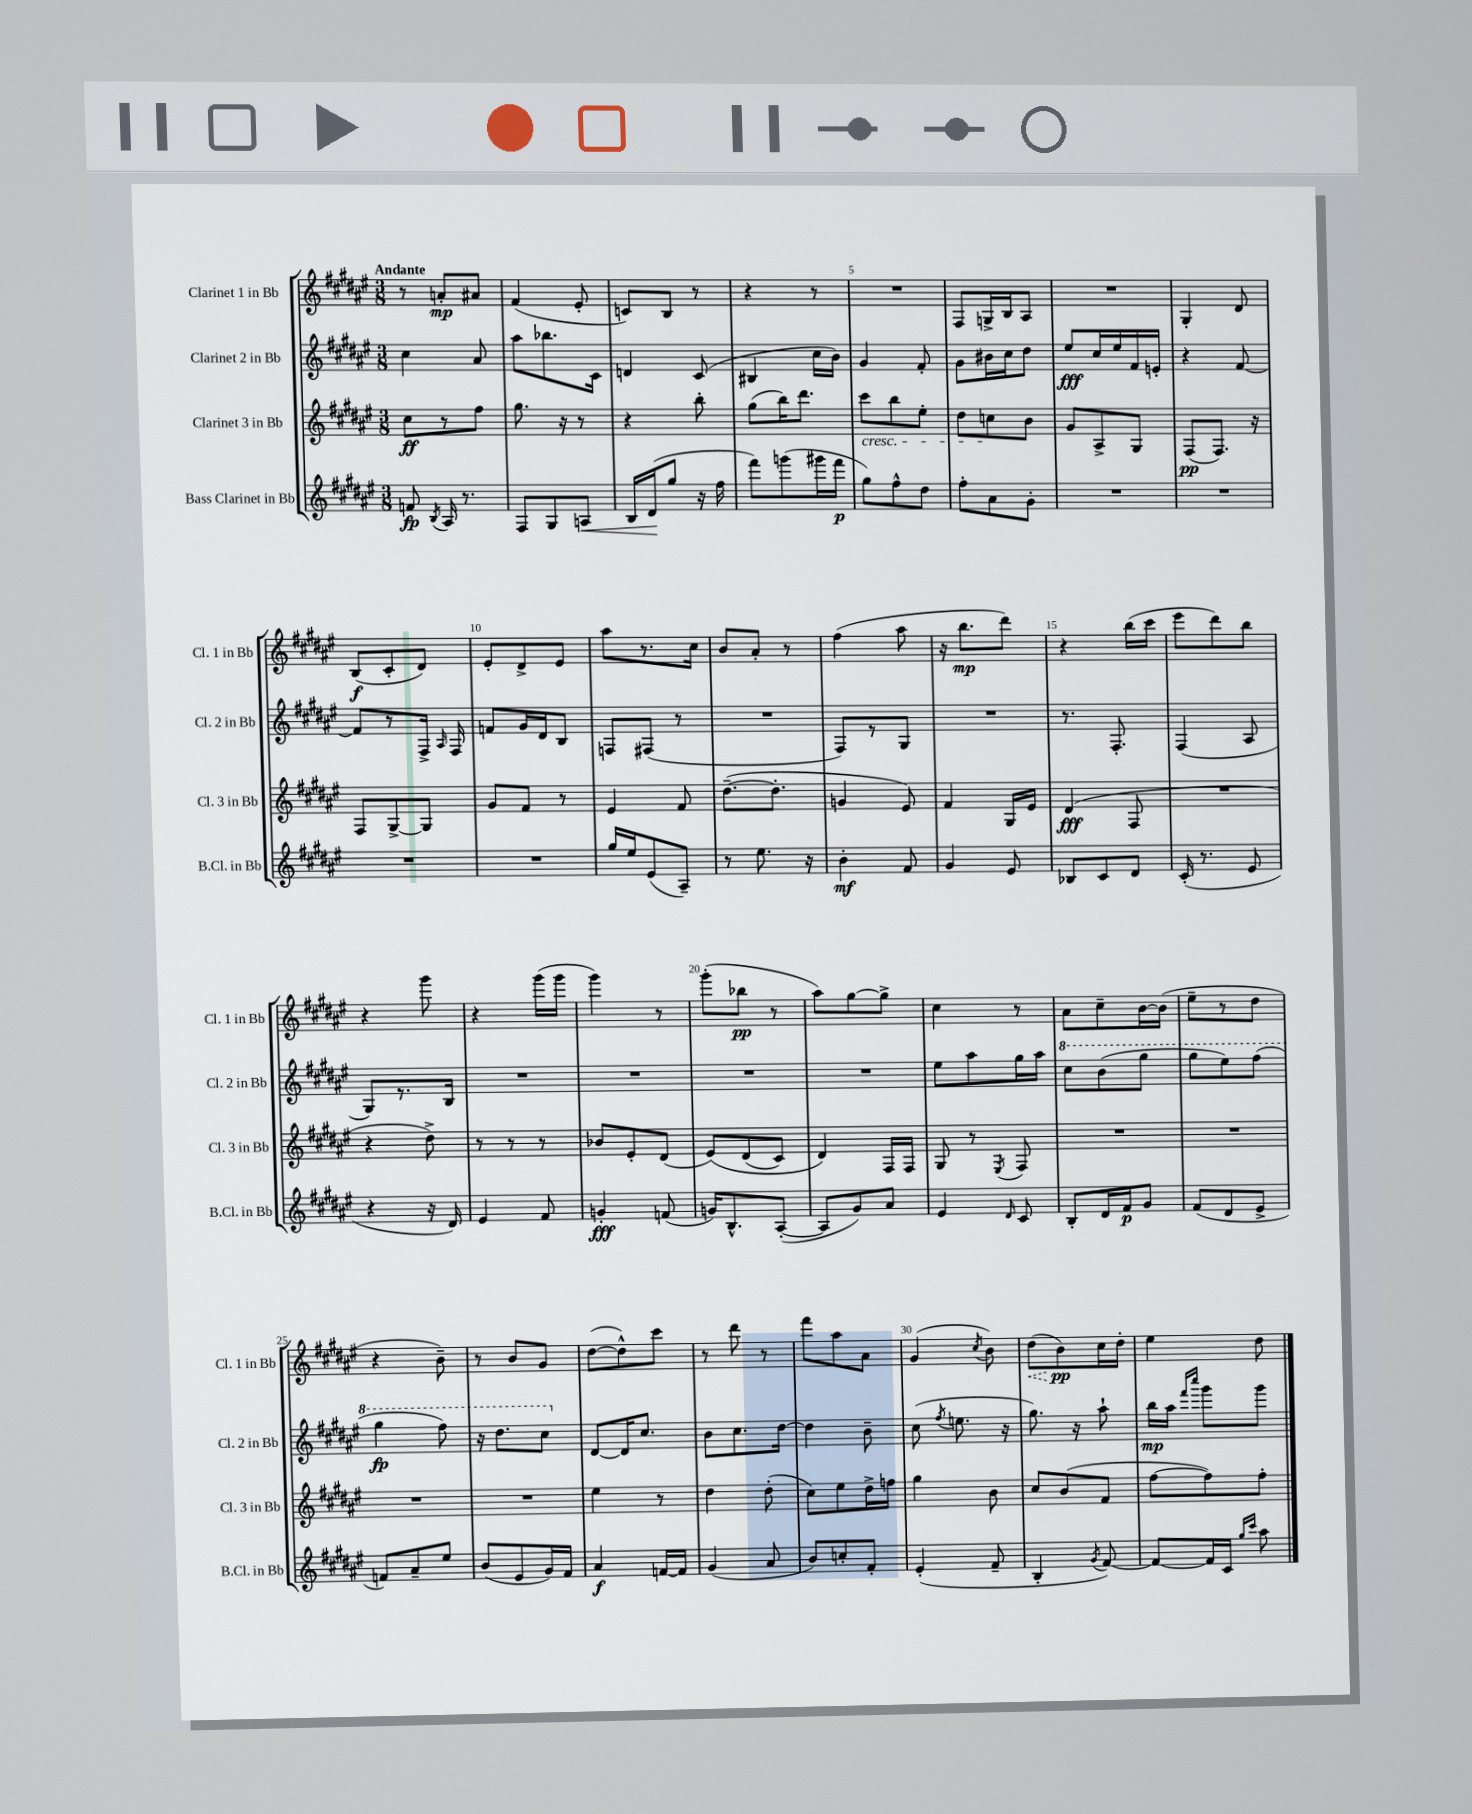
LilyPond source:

<<
\new StaffGroup <<
\new Staff = "s0" \with { instrumentName = "Clarinet 1 in Bb" shortInstrumentName = "Cl. 1 in Bb" } {
    \clef treble \key fis \major \numericTimeSignature \time 3/8 \tempo "Andante"
    \autoBeamOff r8 a'8[-.\mp ais'8] |
    fis'4( eis'8-. |
    c'8[) b8] r8 |
    r4 r8 |
    R4. |
    fis8[ g16-> b16 ais8] |
    R4. |
    gis4-. dis'8 |
    b8[\f( cis'8-. dis'8]) |
    eis'8[-. dis'8-> eis'8] |
    ais''8[ r8. cis''16] |
    b'8[ ais'8]-. r8 |
    fis''4( ais''8 |
    r16 b''8.[\mp dis'''8]) |
    r4 b''16[( cis'''16] |
    eis'''8[ dis'''8) b''8] |
    r4 gis'''8 |
    r4 gis'''16[( gis'''16] |
    gis'''4) r8 |
    gis'''8[-.( bes''8]\pp r8 |
    ais''8[) gis''8~ gis''8]-> |
    cis''4 r8 |
    ais'8[ cis''8-- b'16~ b'16]( |
    eis''8[-- r8 dis''8] |
    r4 b'8--) |
    r8 b'8[ gis'8] |
    dis''8[~( dis''8-^) cis'''8] |
    r8 dis'''8 r8 |
    fis'''8[ ais''8 ais'8] |
    gis'4( \acciaccatura { cis''8 } b'8) |
    \once \override Hairpin.style = #'dashed-line dis''8[\<( b'8\pp\!) cis''16 dis''16]-. |
    eis''4 dis''8 \bar "|." |
}
\new Staff = "s1" \with { instrumentName = "Clarinet 2 in Bb" shortInstrumentName = "Cl. 2 in Bb" } {
    \clef treble \key fis \major \numericTimeSignature \time 3/8
    \autoBeamOff cis''4 ais'8 |
    ais''8[ bes''8. cis'16] |
    d'4 cis'8( |
    bis4 cis''16[ b'16]) |
    gis'4 fis'8-. |
    gis'8[ bis'16 cis''16 dis''8] |
    eis''8[\fff cis''16 eis''16 fis'16 e'16]-. |
    r4 fis'8~ |
    fis'8[ r8 fis16]-> \grace { ais16 } fis16 |
    f'8[ gis'16 dis'16 b8] |
    f8[ fis8]( r8 |
    R4. |
    fis8[) r8 gis8] |
    R4. |
    r8. fis8.-. |
    fis4( ais8 |
    gis8[) r8. b16] |
    R4. |
    R4. |
    R4. |
    R4. |
    eis''8[ ais''8 gis''16 ais''16] |
    \ottava #1 cis'''8[ b''8( gis'''8] |
    gis'''8[ eis'''8) fis'''8]( |
    gis'''4\fp fis'''8) |
    r16 dis'''8.[ cis'''8] \ottava #0 |
    dis'8[~ dis'16 cis''8.] |
    b'8[ cis''8. dis''16]~ |
    dis''4 b'8-- |
    cis''8( \acciaccatura { fis''8 } e''8. r16 |
    gis''8.) r16 ais''8-! |
    b''16[\mp ais''16] \grace { fis'''16[ cis''''16] } gis'''8[ gis'''8] \bar "|." |
}
\new Staff = "s2" \with { instrumentName = "Clarinet 3 in Bb" shortInstrumentName = "Cl. 3 in Bb" } {
    \clef treble \key fis \major \numericTimeSignature \time 3/8
    \autoBeamOff cis''8[\ff r8 fis''8] |
    gis''8. r16 r8 |
    r4 b''8-. |
    gis''8[( b''16) dis'''8.] |
    cis'''8[\cresc b''8 eis''8]-. |
    dis''8[ c''8\! b'8] |
    gis'8[ ais8-> gis8] |
    fis8[\pp( fis8.]) r16 |
    fis8[ gis8~-> gis8] |
    gis'8[ fis'8] r8 |
    eis'4 fis'8 |
    dis''8.[~--( dis''8.]-. |
    g'4 eis'8) |
    fis'4 gis16[ eis'16] |
    dis'4\fff( fis8 |
    R4. |
    r4 dis''8->) |
    r8 r8 r8 |
    bes'8[ eis'8-. dis'8]( |
    eis'8[)\( dis'8( cis'8]) |
    dis'4\) fis16[ fis16] |
    gis8 r8 \acciaccatura { eis8 } fis8 |
    R4. |
    R4. |
    R4. |
    R4. |
    eis''4 r8 |
    dis''4 dis''8-.( |
    cis''8[) eis''8 dis''16-> f''16] |
    gis''4 b'8 |
    cis''8[ b'8( fis'8] |
    fis''8[~ fis''8) fis''8]-. \bar "|." |
}
\new Staff = "s3" \with { instrumentName = "Bass Clarinet in Bb" shortInstrumentName = "B.Cl. in Bb" } {
    \clef treble \key fis \major \numericTimeSignature \time 3/8
    \autoBeamOff f'8\fp \acciaccatura { b8 } ais16 r8. |
    fis8[ gis8 a8]\< |
    b16[ dis'16\!( gis''8] r16 fis''16 |
    fis'''8[) g'''8( gis'''16 fis'''16]\p |
    gis''8[) fis''8-^ dis''8] |
    fis''8[-. ais'8 gis'8]-. |
    R4. |
    R4. |
    R4. |
    R4. |
    gis''16[ eis''16 eis'8( ais8]--) |
    r8 eis''8. r16 |
    b'4-.\mf fis'8 |
    gis'4 eis'8 |
    bes8[ cis'8 dis'8] |
    cis'16-.( r8. eis'8 |
    r4 r16 dis'16) |
    eis'4 fis'8 |
    g'4-.\fff f'8( |
    g'16[) b8.-^ ais8]~-.( |
    ais8[ gis'8) ais'8] |
    eis'4 \grace { dis'16 } cis'8 |
    b8[-. dis'16 fis'16\p gis'8] |
    fis'8[( dis'8 eis'8]-> |
    f'8[) ais'8-- eis''8] |
    b'8[( eis'8 gis'16) fis'16] |
    ais'4\f f'16[~ f'16] |
    gis'4( ais'8 |
    b'8[) c''8-. fis'8]-. |
    eis'4-.( fis'8-- |
    b4-. \acciaccatura { gis'8 } fis'8~) |
    fis'8[~ fis'16 cis'16] \grace { gis''16[ cis'''16] } ais''8 \bar "|." |
}
>>
>>
\layout { \context { \Score \override BarNumber.break-visibility = ##(#f #t #t) barNumberVisibility = #(every-nth-bar-number-visible 5) } }
